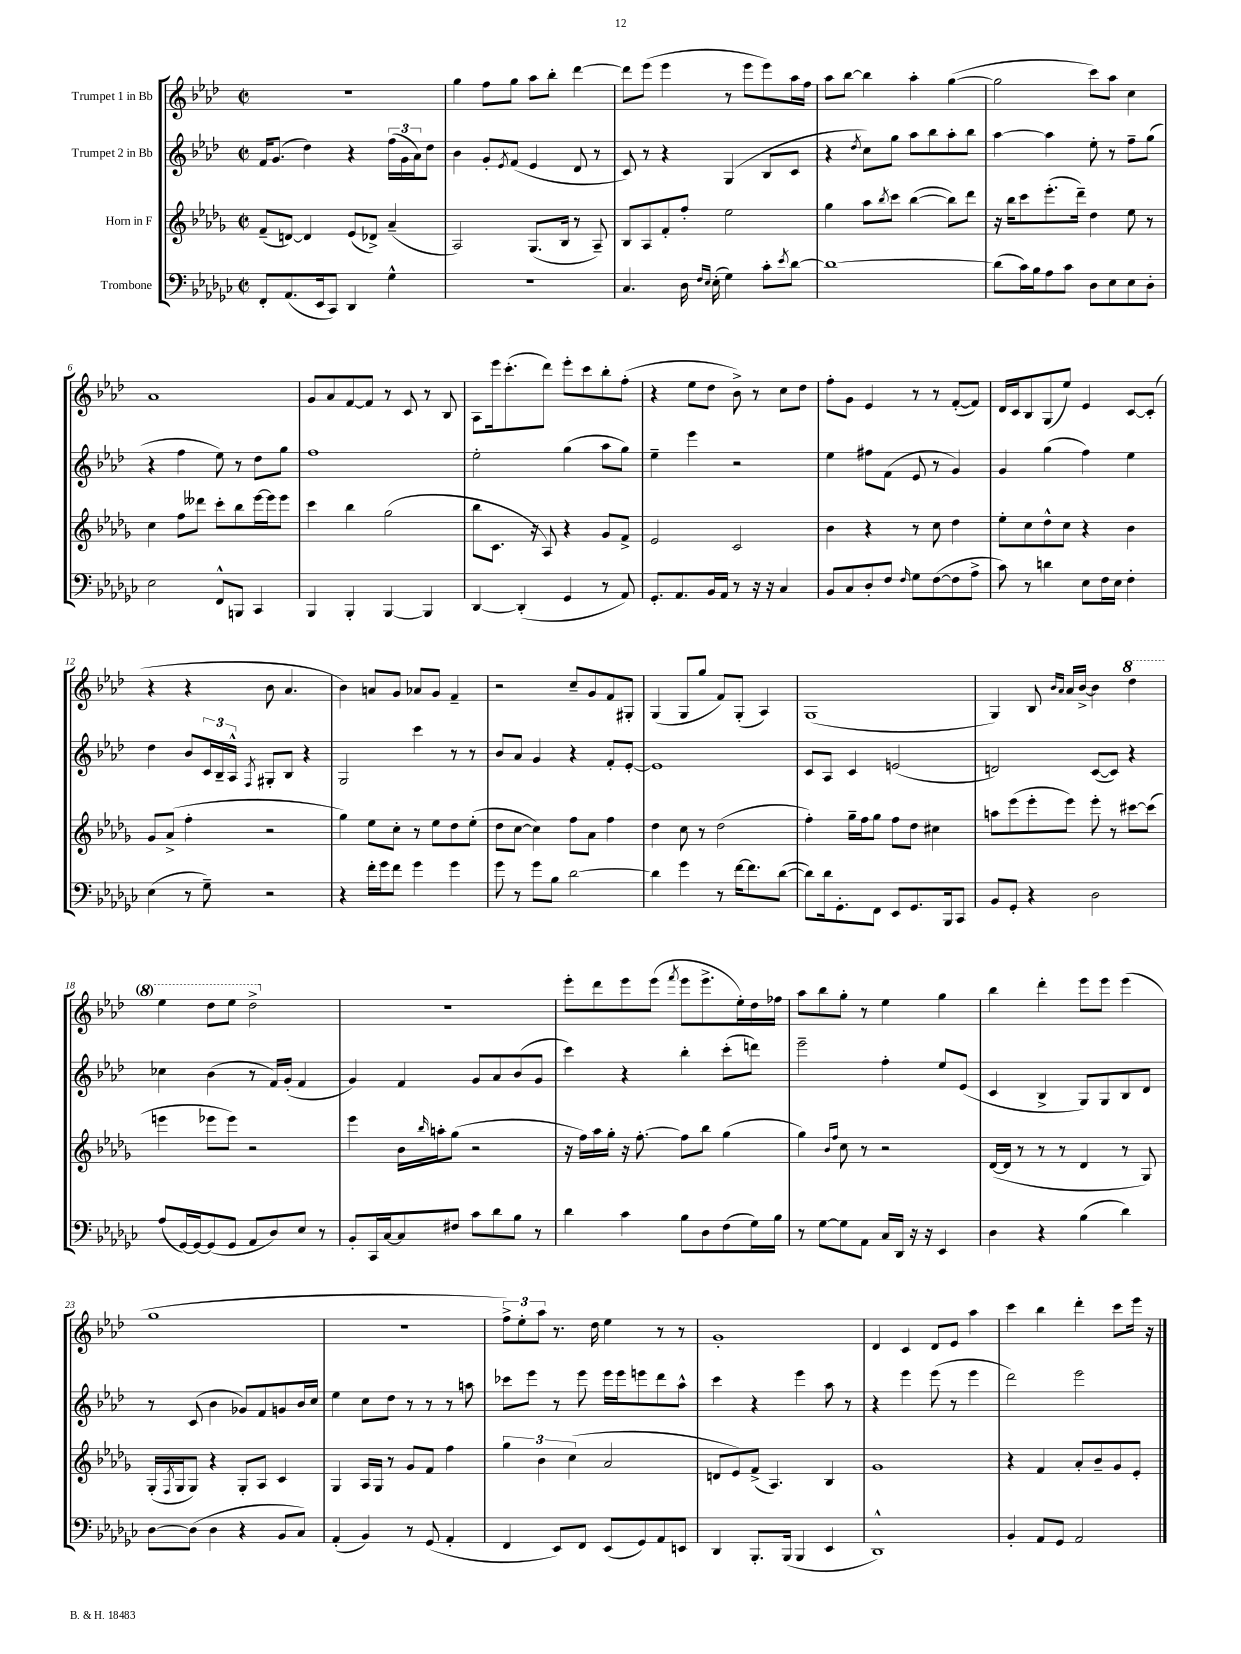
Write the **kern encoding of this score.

**kern	**kern	**kern	**kern
*staff4	*staff3	*staff2	*staff1
*clefF4	*clefG2	*clefG2	*clefG2
*k[b-e-a-d-g-c-]	*k[b-e-a-d-g-]	*k[b-e-a-d-]	*k[b-e-a-d-]
*M2/2	*M2/2	*M2/2	*M2/2
*met(c|)	*met(c|)	*met(c|)	*met(c|)
8FF'/L	(8f~/L	16f/LK	1r
.	.	(8.g/J	.
(8.AA-/	[8d/J)	.	.
.	4d/]	4dd-\)	.
16EE-/k	.	.	.
8CC-/J)	.	.	.
4DD-/	(8e-/L	4r	.
.	8d-^/J)	.	.
4G-^^\	(4a-~/	(24ff\LL	.
.	.	24g\	.
.	.	24a-\J)	.
.	.	8dd-\J	.
=	=	=	=
1r	2A-/)	4b-\	4gg\
.	.	8g'/L	8ff\L
.	.	8qe-/	.
.	.	(8f/J	8gg\J
.	(8.G-/L	4e-/	8aa-\L
.	.	.	8bb-'\J
.	16B-/Jk	.	.
.	8r	8d-/	[4ddd-\
.	8A-~/)	8r	.
=	=	=	=
4.C-/	8B-/L	8c/)	8ddd-\]L
.	8A-/	8r	(8eee-\J
.	8f'/	4r	4eee-\
16D-\	8ff'/J	.	.
16qqF/LL	.	.	.
16qqE-/JJ	.	.	.
(16E-'\	.	.	.
4G-\)	2ee-\	(4G/	8r
.	.	.	8eee-\L
8c-'\L	.	8B-/L	8eee-\)
8qe-/	.	.	.
[8d-\J	.	8c/J	16aa-\L
.	.	.	16ff\JJ
=	=	=	=
1d-_	4gg-\	4r	8aa-\L
.	.	.	[8bb-\J
.	.	8qdd-/	.
.	8aa-\L	8cc\L)	4bb-\]
.	8qbb-/	.	.
.	8ccc\J	8gg\J	.
.	([4bb-\	8aa-\L	4aa-'\
.	.	8bb-\	.
.	8bb-\]L)	8aa-'\	([4gg\
.	8ddd-\J	8bb-\J	.
=	=	=	=
(8d-\]L	16r	[4aa-\	2gg\]
.	16bb-\LK	.	.
16c-\L)	8ccc\	.	.
16B-\J	.	.	.
8A-\	(8.eee-'\	4aa-\]	.
8c-\J	.	.	.
.	16ddd-~\Jk)	.	.
8D-\L	4dd-\	8ee-'\	8ccc\L)
8E-\	.	8r	8aa-\J
8E-\	8ee-\	8ff~\L	4cc\
8D-'\J	8r	(8gg\J	.
=	=	=	=
2E-\	4cc\	4r	1a-
.	8ff\L	4ff\	.
.	8ddd--\J	.	.
8FF^^/L	8ccc'\L	8ee-\)	.
8BBB/J	8bb-\	8r	.
4CC-/	[16eee-\L	8dd-\L	.
.	16eee-\]J	.	.
.	8eee-\J	8gg\J	.
=	=	=	=
4BBB-/	4ccc\	1ff	8g/L
.	.	.	8a-/
4BBB-'/	4bb-\	.	[8f/
.	.	.	8f/]J
[4BBB-/	(2gg-\	.	8r
.	.	.	8c/
4BBB-/]	.	.	8r
.	.	.	8B-/
=	=	=	=
[4DD-/	8bb-\L	2ee-'\	8A-\L
.	8.c\J	.	16eee-\k
.	.	.	(8.ccc'\
(4DD-'/]	.	.	.
.	16r	.	.
.	8A-/)	.	8ddd-\J)
4GG-/	4r	(4gg\	8eee-'\L
.	.	.	8ccc\
8r	8g-/L	8aa-\L	8bb-'\
8AA-/)	8f^/J	8gg\J)	(8ff'\J
=	=	=	=
8.GG-'/L	2e-/	4ee-~\	4r
8.AA-/	.	.	.
.	.	4eee-\	8ee-\L
16BB-/L	.	.	8dd-\J
16AA-/JJ	.	.	.
8r	2c/	2r	8b-^\)
16r	.	.	8r
16r	.	.	.
4C-/	.	.	8cc\L
.	.	.	8dd-\J
=	=	=	=
8BB-/L	4b-\	4ee-\	8ff'\L
8C-/	.	.	8g\J
8D-'/	4r	8ff#\L	4e-/
8F/J	.	(8f\J	.
16qqF/	.	.	.
8G-\L	8r	8e-/	8r
([8F\	8cc\	8r	8r
8F\]	4dd-\	4g/)	([8f'/L
8A-^\J	.	.	8f/]J)
=	=	=	=
8c-\)	8ee-'\L	4g/	16d-/LL
.	.	.	16c/J
8r	8cc\	.	8B-/
4d\	8dd-^^\	(4gg\	(8G/
.	8cc\J	.	8ee-/J)
8E-\L	4r	4ff\)	4e-/
16F\L	.	.	.
16E-\JJ	.	.	.
4F'\	4b-\	4ee-\	[8c/L
.	.	.	(8c'/]J
=	=	=	=
(4E-\	8g-/L	4dd-\	4r
.	(8a-^/J	.	.
8r	4ff'\	8b-/L	4r
8G-~\)	.	24c/L	.
.	.	24B-~/	.
.	.	24A-^^/JJ	.
.	.	8qF/	.
2r	2r	8G#'/L	8b-\
.	.	8B-/J	4.a-/
.	.	4r	.
=	=	=	=
4r	4gg-\)	2G/	4b-\)
16f'\LL	8ee-\L	.	8a/L
16g-\J	.	.	.
8f\J	8cc'\J	.	8g/J
4g-\	8r	4ccc\	8a-/L
.	8ee-\L	.	8g/J
4g-\	8dd-\	8r	4f~/
.	(8ee-'\J	8r	.
=	=	=	=
8g-\	8dd-\L	8b-/L	2r
8r	[8cc\J	8a-/J	.
8g-\L	4cc\])	4g/	.
8B-\J	.	.	.
[2d-\	8ff\L	4r	8cc~/L
.	8a-\J	.	8g/
.	4ff\	8f'/L	8f/
.	.	[8e-'/J	8G#'/J
=	=	=	=
4d-\]	4dd-\	1e-]	(4G/
4g-\	8cc\	.	8G/L
.	8r	.	8gg/J
8r	(2dd-\	.	8f/L)
[16f\LK	.	.	(8G'/J
8.f\]	.	.	.
.	.	.	4A-/)
([8d-\J	.	.	.
=	=	=	=
8d-\]L)	4ff'\)	8c/L	(1G
16d-\k	.	8A-/J	.
8.GG-'\	.	.	.
.	16gg-~\LL	4c/	.
.	16ff\J	.	.
8FF\J	8gg-\J	.	.
8EE-/L	8ff\L	(2e/	.
8.GG-/	8dd-\J	.	.
.	4cc#\	.	.
16BBB-/k	.	.	.
8CC-/J	.	.	.
=	=	=	=
8BB-/L	8aa\L	2d/)	4G/)
8GG-'/J	(8eee-\	.	.
4r	8eee-'\	.	8B-/
.	.	.	16qqb-/LL
.	.	.	16qqa-/JJ
.	8eee-\J)	.	16a-/LL
.	.	.	[16b-^/JJ
2D-\	8eee-'\	([8c/L	4b-\]
.	8r	8c/]J)	.
.	[8ccc#\L	4r	4ddd-\
.	(8ccc#\]J	.	.
=	=	=	=
(8A-/L	4eee\	4cc-\	4eee-\
[16GG-/L)	.	.	.
16GG-/_J	.	.	.
(8GG-/]	8eee-\L	(4b-\	8ddd-\L
8GG-/J	8eee-\J)	.	8eee-\J
8AA-/L	2r	8r	2ddd-^\
8D-/)	.	16f/LL)	.
.	.	(16g'/JJ	.
8E-/J	.	4f/	.
8r	.	.	.
=	=	=	=
8BB-'/L	4eee-\	4g/)	1r
16CC-/L	.	.	.
[16C-/J	.	.	.
8C-/]	16b-\LL	4f/	.
.	16qqbb-/	.	.
.	16aa'\J	.	.
8F#/J	(8gg-\J	.	.
8c-\L	2r	8g/L	.
8d-\	.	8a-/	.
8B-\J	.	(8b-/	.
8r	.	8g/J	.
=	=	=	=
4d-\	16r	4ccc\)	8eee-'\L
.	16ff\LL)	.	.
.	16aa-\	.	8ddd-\
.	16gg-'\JJ	.	.
4c-\	16r	4r	8eee-\
.	[8.ff'\	.	.
.	.	.	(8eee-\J
.	.	.	8qfff/
8B-\L	8ff\]L	4bb-'\	8eee-\L
8D-\	8bb-\J	.	8.eee-^\
(8F\	(4gg-\	(8ccc'\L	.
.	.	.	16ee-'\L)
16G-\L)	.	8ddd\J)	16dd-\
16B-\JJ	.	.	16ff-\JJ
=	=	=	=
8r	4gg-\)	2eee-~\	8aa-\L
[8G-\L	.	.	8bb-\
.	16qqb-/LL	.	.
.	16qqff/JJ	.	.
8G-\]	8cc\	.	8gg'\J
8AA-\J	8r	.	8r
16C-/LL	2r	4ff'\	4ee-\
16DD-/JJ	.	.	.
16r	.	.	.
16r	.	.	.
4EE-/	.	8ee-/L	4gg\
.	.	(8e-/J	.
=	=	=	=
4D-\	([16d-/LL	4c/	4bb-\
.	16d-/]JJ	.	.
.	8r	.	.
4r	8r	4B-^/	4ddd-'\
.	8r	.	.
(4B-\	4d-/	8G/L)	8eee-\L
.	.	8G/	8eee-\J
4d-\)	8r	8B-/	(4eee-\
.	8G-/)	8d-/J	.
=	=	=	=
[8D-\L	(16G-'/LL	8r	1gg
.	8qF/	.	.
.	16G-/J	.	.
(8D-\]J	8G-/J)	(8c/	.
4D-\	4r	4b-\	.
4r	8G-'/L	8g-/L)	.
.	8A-/J	8f/	.
8BB-/L	4c/	8g/	.
8C-/J)	.	16b-/L	.
.	.	16cc/JJ	.
=	=	=	=
(4AA-'/	4G-/	4ee-\	1r
4BB-/)	16A-/LL	8cc\L	.
.	16G-/JJ	.	.
.	8r	8dd-\J	.
8r	8g-/L	8r	.
(8GG-/	8f/J	8r	.
4AA-'/	4ff\	8r	.
.	.	8aa\	.
=	=	=	=
4FF/	6gg-\	8ccc-\L	12ff^\L)
.	.	.	12ee-'\
.	.	8eee-\J	.
.	6b-\	.	12aa-\J
8EE-/L)	.	8r	8.r
.	(6cc\	.	.
8FF/J	.	8eee-\	.
.	.	.	16dd-\
(8EE-/L	2a-/	16eee-\LL	4ee-\
.	.	16eee-\J	.
8GG-/)	.	8eee\	.
8AA-/	.	8ddd-\	8r
8EE/J	.	8aa-^^\J	8r
=	=	=	=
4DD-/	8d/L	4ccc\	1g'
.	8e-/)	.	.
8.BBB-'/L	(8f^/J	4r	.
.	4.A-/)	.	.
(16BBB-/Jk	.	.	.
4BBB-/	.	4eee-\	.
4EE-/	4B-/	8aa-\	.
.	.	8r	.
=	=	=	=
1DD-^^)	1g-	4r	4d-/
.	.	4eee-\	4c/
.	.	(8eee-\	8d-/L
.	.	8r	8e-/J
.	.	4eee-\	4aa-\
=	=	=	=
4BB-'/	4r	2ddd-\)	4ccc\
8AA-/L	4f/	.	4bb-\
8GG-/J	.	.	.
2AA-/	8a-'/L	2eee-\	4ddd-'\
.	8b-~/	.	.
.	8g-/	.	8ccc\L
.	8e-'/J	.	16eee-\Jk
.	.	.	16r
==	==	==	==
*-	*-	*-	*-
